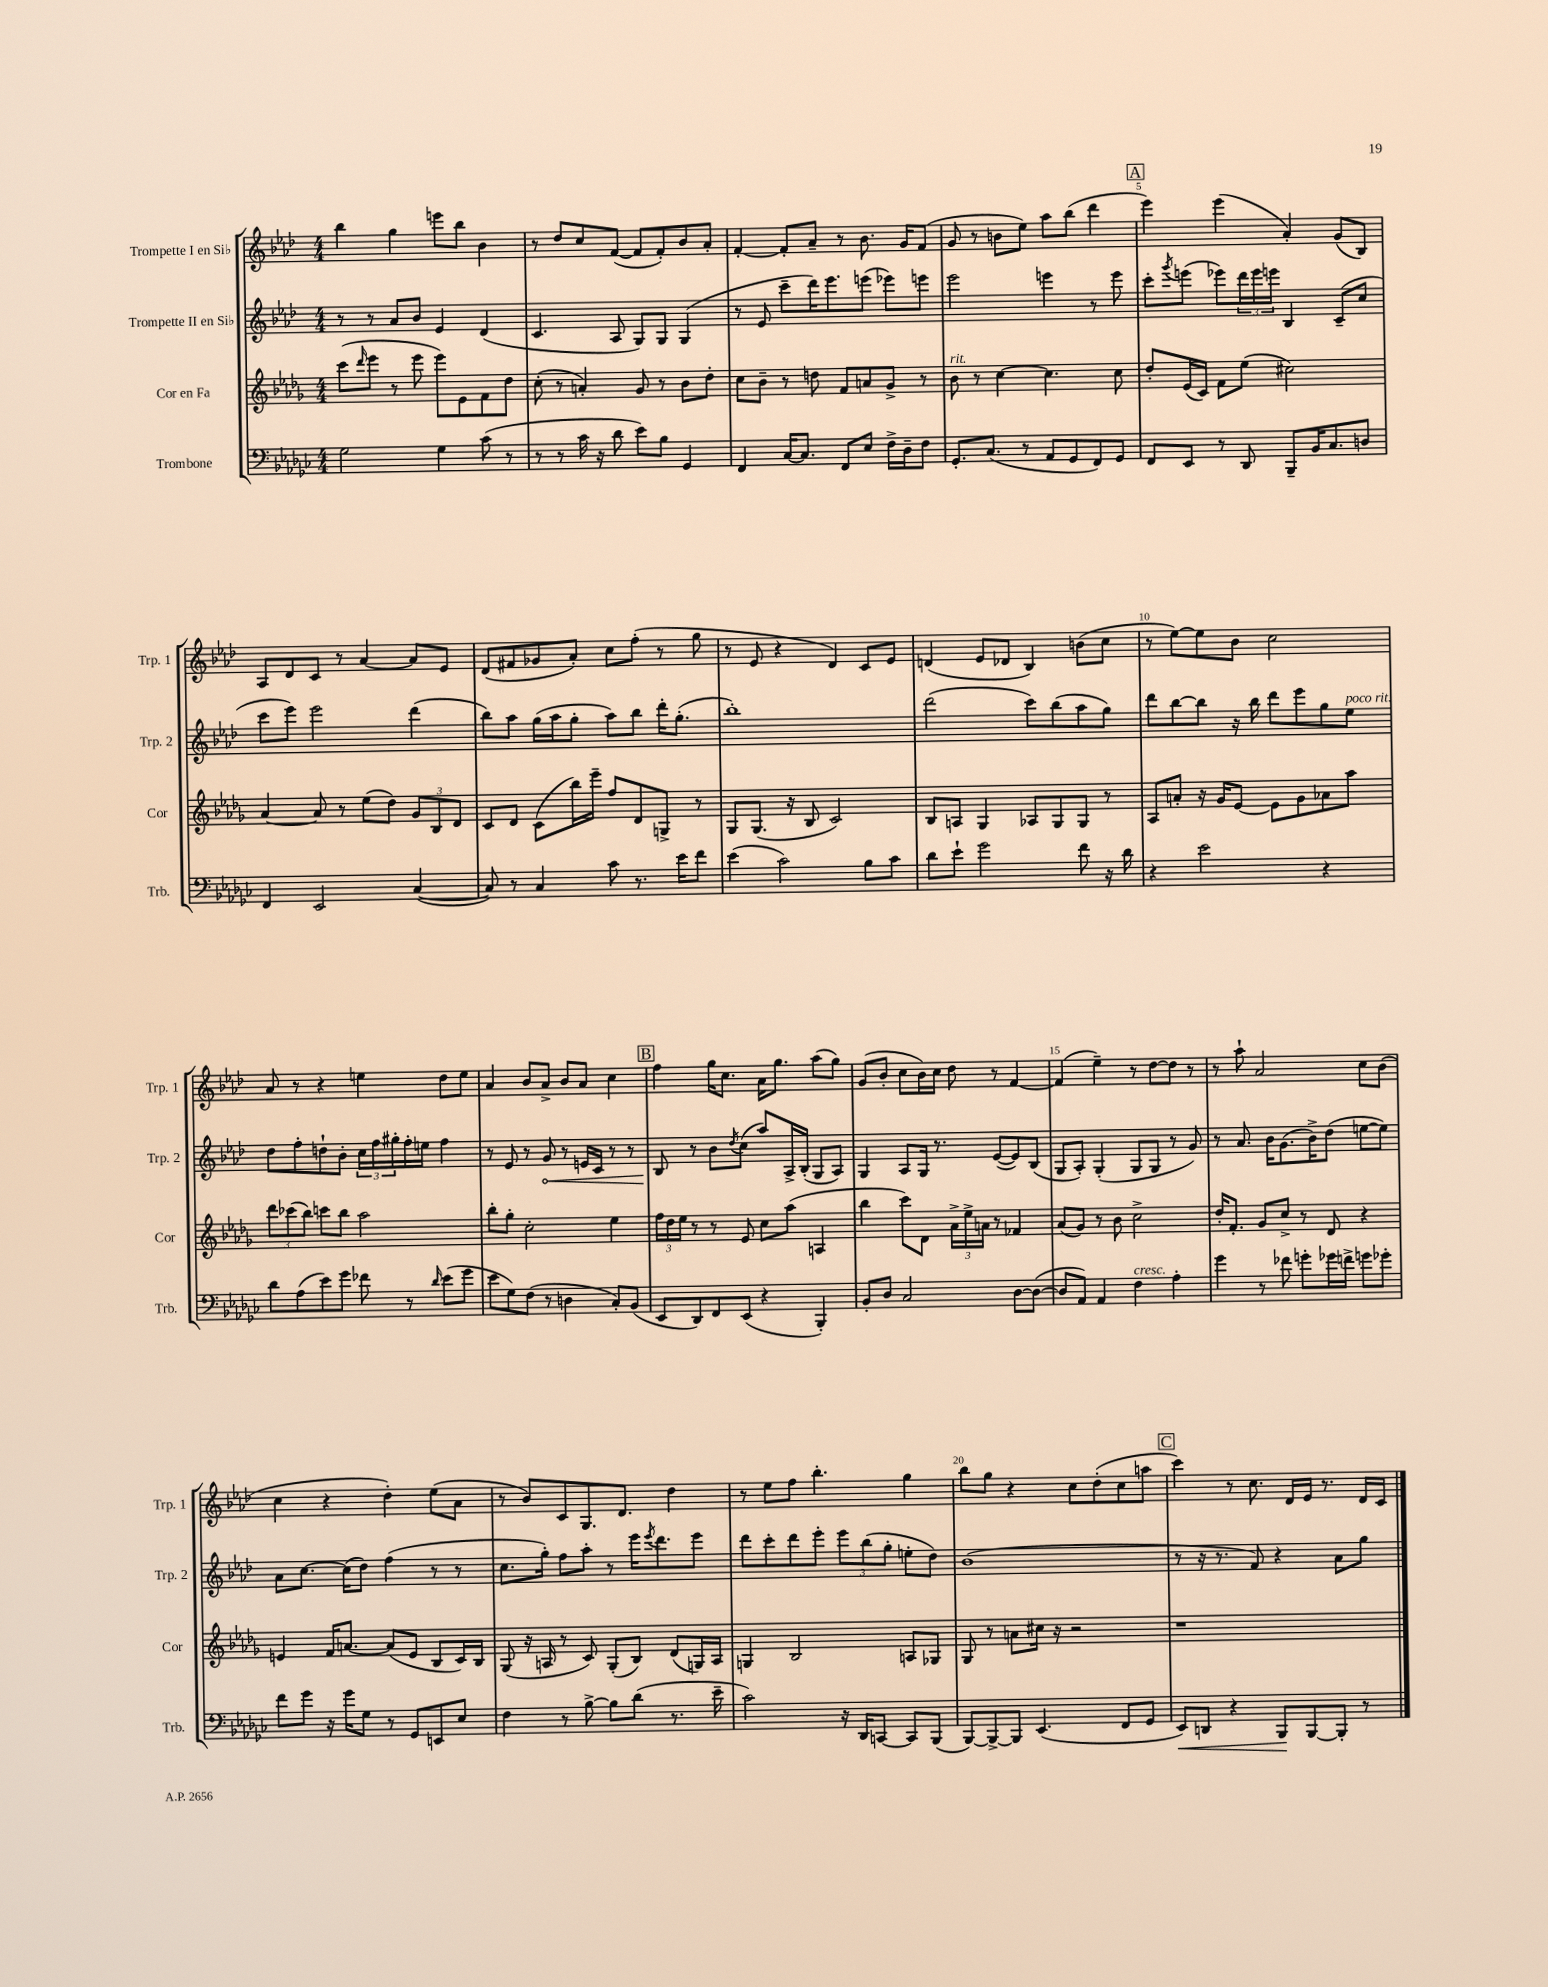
<<
\new StaffGroup <<
\new Staff = "s0" \with { instrumentName = "Trompette I en Sib" shortInstrumentName = "Trp. 1" } {
    \clef treble \key aes \major \numericTimeSignature \time 4/4
    bes''4 g''4 e'''8 bes''8 bes'4 |
    r8 des''8 c''8 f'8~( f'8 f'8-.) bes'8 aes'8-. |
    f'4~-. f'8-. aes'8-- r8 bes'8. g'16 f'8( |
    g'8 r8 b'8 ees''8) aes''8 bes''8( des'''4 |
    \mark \markup { \box "A" } ees'''4) ees'''4( aes'4-.) g'8( bes8) |
    aes8 des'8 c'8 r8 aes'4~ aes'8 ees'8 |
    des'8( fis'8 ges'8 aes'8-.) c''8 f''8-.( r8 g''8 |
    r8 ees'8 r4 des'4) c'8 ees'8 |
    d'4( ees'8 des'8 bes4) b'8( c''8 |
    r8 ees''8~) ees''8 bes'8 c''2 |
    aes'8 r8 r4 e''4 des''8 e''8 |
    aes'4 bes'8 aes'8-> bes'8 aes'8 c''4 |
    \mark \markup { \box "B" } f''4 g''16 c''8. aes'16 g''8. aes''8( g''8) |
    g'8( bes'8-. c''8 bes'16) c''16 des''8 r8 f'4~ |
    f'4( ees''4--) r8 des''8~ des''8 r8 |
    r8 aes''8-! aes'2 c''8 bes'8( |
    c''4 r4 des''4-.) ees''8( aes'8 |
    r8 bes'8) c'8 g8. des'8. des''4 |
    r8 ees''8 f''8 bes''4.-. g''4 |
    bes''8 g''8 r4 c''8 des''8-.( c''8 a''8 |
    \mark \markup { \box "C" } c'''4) r8 c''8. des'16 ees'16 r8. des'16 c'16 \bar "|." |
}
\new Staff = "s1" \with { instrumentName = "Trompette II en Sib" shortInstrumentName = "Trp. 2" } {
    \clef treble \key aes \major \numericTimeSignature \time 4/4
    r8 r8 aes'8 bes'8 ees'4 des'4( |
    c'4. aes8 g8) g8 g4( |
    r8 ees'8 c'''8-- des'''16) ees'''8. e'''8( ees'''8) e'''8 |
    ees'''2 e'''4 r8 e'''8 |
    \mark \markup { \box "A" } c'''8-. \acciaccatura { g'''8 } e'''8( ees'''8) \tuplet 3/2 { des'''16 ees'''16 e'''16 } bes4 c'8--( c''8 |
    c'''8 ees'''8) ees'''2 des'''4( |
    bes''8) aes''8 g''16( aes''16 g''8-. aes''8) bes''8 des'''16-. g''8.-.( |
    bes''1-.) |
    des'''2( c'''8) bes''8( aes''8 g''8) |
    des'''8 bes''8~ bes''8 r16 bes''16 des'''8 ees'''8 g''8 ees''8^\markup { \italic "poco rit." } |
    des''8 f''8-. d''8-! bes'8-. \tuplet 3/2 { c''16 f''16 gis''16-. } f''16-. e''16 f''4 |
    r8 ees'8 r8 \once \override Hairpin.circled-tip = ##t g'8\< r8 e'16 c'16 r8 r8 |
    \mark \markup { \box "B" } bes8\! r8 bes'8 \acciaccatura { des''8 } c''8( aes''8) aes16-> bes16-.( g8 aes8) |
    g4 aes8 g16 r8. ees'8~( ees'8) bes8( |
    g8 aes8-.) g4-.( g8 g8 r8 g'8) |
    r8 aes'8. bes'16 g'8.( bes'16->) des''8( e''8~ e''8) |
    aes'8 c''8.~ c''16( des''8) f''4( r8 r8 |
    c''8. g''16-.) f''8 aes''8-. r8 ees'''16 \acciaccatura { ees'''8 } des'''8. ees'''8 |
    des'''8 c'''8-. des'''8 ees'''8-. \tuplet 3/2 { ees'''8 bes''8( g''8-. } e''8-. des''8) |
    bes'1( |
    \mark \markup { \box "C" } r8 r16 r8. f'8) r4 aes'8 g''8 \bar "|." |
}
\new Staff = "s2" \with { instrumentName = "Cor en Fa" shortInstrumentName = "Cor" } {
    \clef treble \key des \major \numericTimeSignature \time 4/4
    c'''8( \grace { des'''16 } ees'''8 r8 ees'''8 ees'''8) ees'8 f'8 des''8 |
    c''8-.( r8 a'4-.) ges'8 r8 bes'8 des''8-. |
    c''8 bes'8-- r8 d''8 f'8 a'8 ges'8-> r8 |
    bes'8^\markup { \italic "rit." } r8 c''4~ c''4. c''8 |
    \mark \markup { \box "A" } des''8-. ees'16( c'16) f'8 ees''8( cis''2) |
    aes'4~ aes'8 r8 ees''8( des''8) \tuplet 3/2 { ges'8 bes8 des'8 } |
    c'8 des'8 c'8( bes''16) ees'''16-- f''8 des'8 g8-> r8 |
    ges8 ges8.( r16 bes8 c'2) |
    bes8 a8 ges4 aes8 ges8 ges8 r8 |
    aes8 a'8-. r16 ges'16 ees'8~ ees'8 ges'8 aes'8 aes''8 |
    \tuplet 3/2 { des'''8 ces'''8( bes''8) } c'''8 bes''8 aes''2 |
    bes''8-. ges''8-. c''2-. ees''4 |
    \mark \markup { \box "B" } \tuplet 3/2 { f''16 des''16 ees''16 } r8 r8 ees'8 c''8 aes''8( a4 |
    bes''4 c'''8) des'8 \tuplet 3/2 { aes'16-> ees''16-> a'16 } r8 fes'4 |
    aes'8( ges'8) r8 bes'8 c''2-> |
    des''16-. f'8.-. ges'8 c''8-> r8 des'8 r4 |
    e'4 f'16 a'8.~ a'8( e'8 bes8 c'16) bes16 |
    ges8( r16 a16 r8 c'8) ges8-.( bes8) des'8( g16) a16 |
    g4 bes2 a8 ges8 |
    ges8 r8 a'8 cis''16 r16 r2 |
    \mark \markup { \box "C" } r1 \bar "|." |
}
\new Staff = "s3" \with { instrumentName = "Trombone" shortInstrumentName = "Trb." } {
    \clef bass \key ges \major \numericTimeSignature \time 4/4
    ges2 ges4 ces'8( r8 |
    r8 r8 ces'16 r16 des'8 ees'8) bes8 ges,4 |
    f,4 ces16~ ces8. f,8 ees8 f16-> des16-- f8 |
    ges,8.-. ces8.( r8 aes,8 ges,8 f,8) ges,8 |
    \mark \markup { \box "A" } f,8 ees,8 r8 des,8 bes,,8-- bes,16 ces8. d8 |
    f,4 ees,2 ces4~( |
    ces8) r8 ces4 ces'8 r8. ees'16 f'8 |
    ees'4( ces'2) bes8 ces'8 |
    des'8 ees'8-! ges'2 f'8 r16 des'16 |
    r4 ees'2 r4 |
    des'8 aes8( ees'8) ges'8 fes'8 r8 \grace { des'16 } ees'8( ges'8 |
    ees'8 ges8) f8( r8 d4 ces8-.) bes,8( |
    \mark \markup { \box "B" } ees,8 des,8) f,8 ees,8( r4 bes,,4-.) |
    bes,8-. des8 ces2 des8~ des8~( |
    des8 aes,8) aes,4 f4^\markup { \italic "cresc." } aes4-. |
    ges'4 r8 fes'8 g'8-. ges'16 f'16-> g'8 ges'8-. |
    f'8 ges'8 r16 ges'16 ges8 r8 ges,8 e,8 ees8 |
    f4 r8 bes8~-> bes8 des'8( r8. ees'16-- |
    ces'2) r16 des,16 c,8~ c,8 bes,,8( |
    bes,,8~) bes,,8~-> bes,,8 ees,4.( f,8 ges,8 |
    \mark \markup { \box "C" } ees,8\<) d,8 r4 bes,,8\! bes,,8~ bes,,8-. r8 \bar "|." |
}
>>
>>
\layout { \context { \Score \override BarNumber.break-visibility = ##(#f #t #t) barNumberVisibility = #(every-nth-bar-number-visible 5) } }
